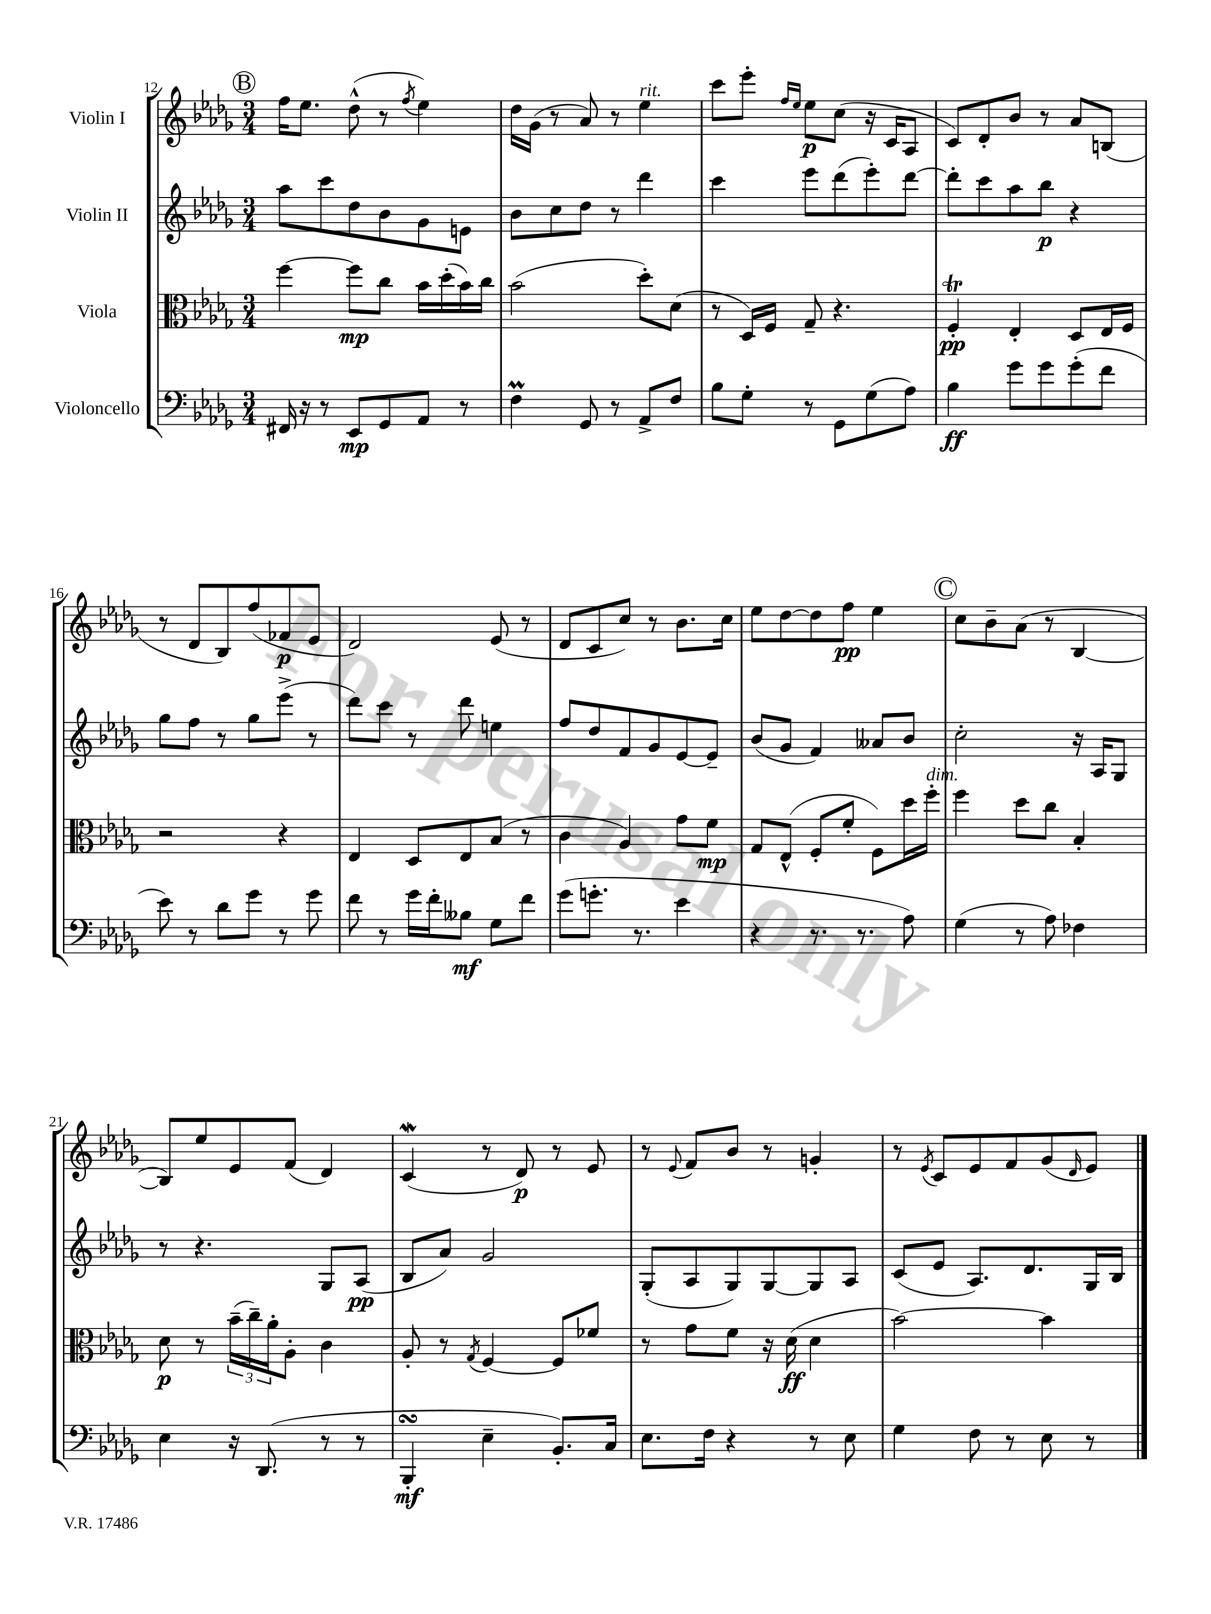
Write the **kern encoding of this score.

**kern	**kern	**kern	**kern
*staff4	*staff3	*staff2	*staff1
*clefF4	*clefC3	*clefG2	*clefG2
*k[b-e-a-d-g-]	*k[b-e-a-d-g-]	*k[b-e-a-d-g-]	*k[b-e-a-d-g-]
*M3/4	*M3/4	*M3/4	*M3/4
16FF#/	[4ff\	8aa-\L	16ff\LK
16r	.	.	8.ee-\J
8r	.	8ccc\	.
8EE-/L	8ff\]L	8dd-\	(8dd-^^\
8GG-/	8cc\J	8b-\	8r
.	.	.	8qff/
8AA-/J	16b-\LL	8g-\	4ee-\)
.	(16dd-'\	.	.
8r	16b-\)	8e\J	.
.	16cc\JJ	.	.
=	=	=	=
4F\	(2b-\	8b-\L	16dd-\LL
.	.	.	(16g-\JJ
.	.	8cc\	8r
8GG-/	.	8dd-\J	8a-/)
8r	.	8r	8r
8AA-^/L	8dd-'\L)	4ddd-\	4ee-\
8F/J	(8d-\J	.	.
=	=	=	=
8B-\L	8r	4ccc\	8ccc\L
8G-'\J	16D-/LL)	.	8eee-'\J
.	16F/JJ	.	.
.	.	.	16qqff/LL
.	.	.	16qqee-/JJ
8r	8G-~/	8eee-\L	8ee-\L
8GG-\L	4.r	(8ddd-\	(8cc\J
(8G-\	.	8eee-'\)	16r
.	.	.	16c/LK
8A-\J)	.	[8ddd-\J	8A-/J
=	=	=	=
4B-\	4F'/	8ddd-'\]L	8c/L)
.	.	8ccc\	8d-'/
8g-\L	4E-'/	8aa-\	8b-/J
8g-\	.	8bb-\J	8r
(8g-'\	8D-/L	4r	8a-/L
8f\J	16E-/L	.	(8B/J
.	16F/JJ	.	.
=	=	=	=
8e-\)	2r	8gg-\L	8r
8r	.	8ff\J	8d-/L
8d-\L	.	8r	8B-/)
8g-\J	.	8gg-\L	(8ff/
8r	4r	(8eee-^\J	8f-/
8g-\	.	8r	8e-/J
=	=	=	=
8f\	4E-/	8ddd-\L)	2d-/)
8r	.	8ccc\J	.
16g-\LL	8D-/L	8r	.
16f'\J	.	.	.
8B--\J	8E-/	8ddd-\	.
8G-\L	(8B-/J	4ee\	(8e-/
8f\J	8r	.	8r
=	=	=	=
(8g-\L	4c\	8ff/L	8d-/L
8.g'\J	.	8dd-/	8c/
.	4A-/)	8f/	8cc/J)
8.r	.	.	.
.	.	8g-/	8r
4e-\	8g-\L	[8e-/	8.b-\L
.	8f\J	8e-~/]J	.
.	.	.	16cc\Jk
=	=	=	=
4r	8G-/L	(8b-/L	8ee-\L
.	(8E-^^/J	8g-/J	[8dd-\
8.r	8F'/L	4f/)	8dd-\]
.	8f'/J	.	8ff\J
8.r	.	.	.
.	8F\L)	8a--/L	4ee-\
8A-\)	16dd-\L	8b-/J	.
.	16ff'\JJ	.	.
=	=	=	=
(4G-\	4ff\	2cc'\	8cc\L
.	.	.	8b-~\
8r	8dd-\L	.	(8a-\J
8A-\)	8cc\J	.	8r
4F-\	4B-'/	16r	[4B-/
.	.	16A-/LK	.
.	.	8G-/J	.
=	=	=	=
4E-\	8d-\	8r	8B-/]L)
.	8r	4.r	8ee-/
16r	(24b-~\LL	.	8e-/
.	24cc~\)	.	.
(8.DD-/	.	.	.
.	24a-'\J	.	.
.	8A-'\J	.	(8f/J
8r	4c\	8G-/L	4d-/)
8r	.	(8A-/J	.
=	=	=	=
4BBB-'/	8A-'/	8B-/L	(4c/
.	8r	8a-/J)	.
.	8qG-/	.	.
4E-~\	[4F/	2g-/	8r
.	.	.	8d-/)
8.BB-'/L)	8F/]L	.	8r
.	8f-/J	.	8e-/
16C/Jk	.	.	.
=	=	=	=
8.E-\L	8r	(8G-'/L	8r
.	.	.	8qqe-/
.	8g-\L	8A-/	8f/L
16F\Jk	.	.	.
4r	8f\J	8G-/)	8b-/J
.	16r	[8G-/	8r
.	(16d-\	.	.
8r	4d-\	8G-/]	4g'/
8E-\	.	8A-/J	.
=	=	=	=
4G-\	[2b-\)	(8c/L	8r
.	.	.	8qe-/
.	.	8e-/J	8c/L
8F\	.	8.A-/L)	8e-/
8r	.	.	8f/
.	.	8.d-/	.
8E-\	4b-\]	.	(8g-/
.	.	.	16qqd-/
8r	.	16G-/L	8e-/J)
.	.	16B-/JJ	.
==	==	==	==
*-	*-	*-	*-
